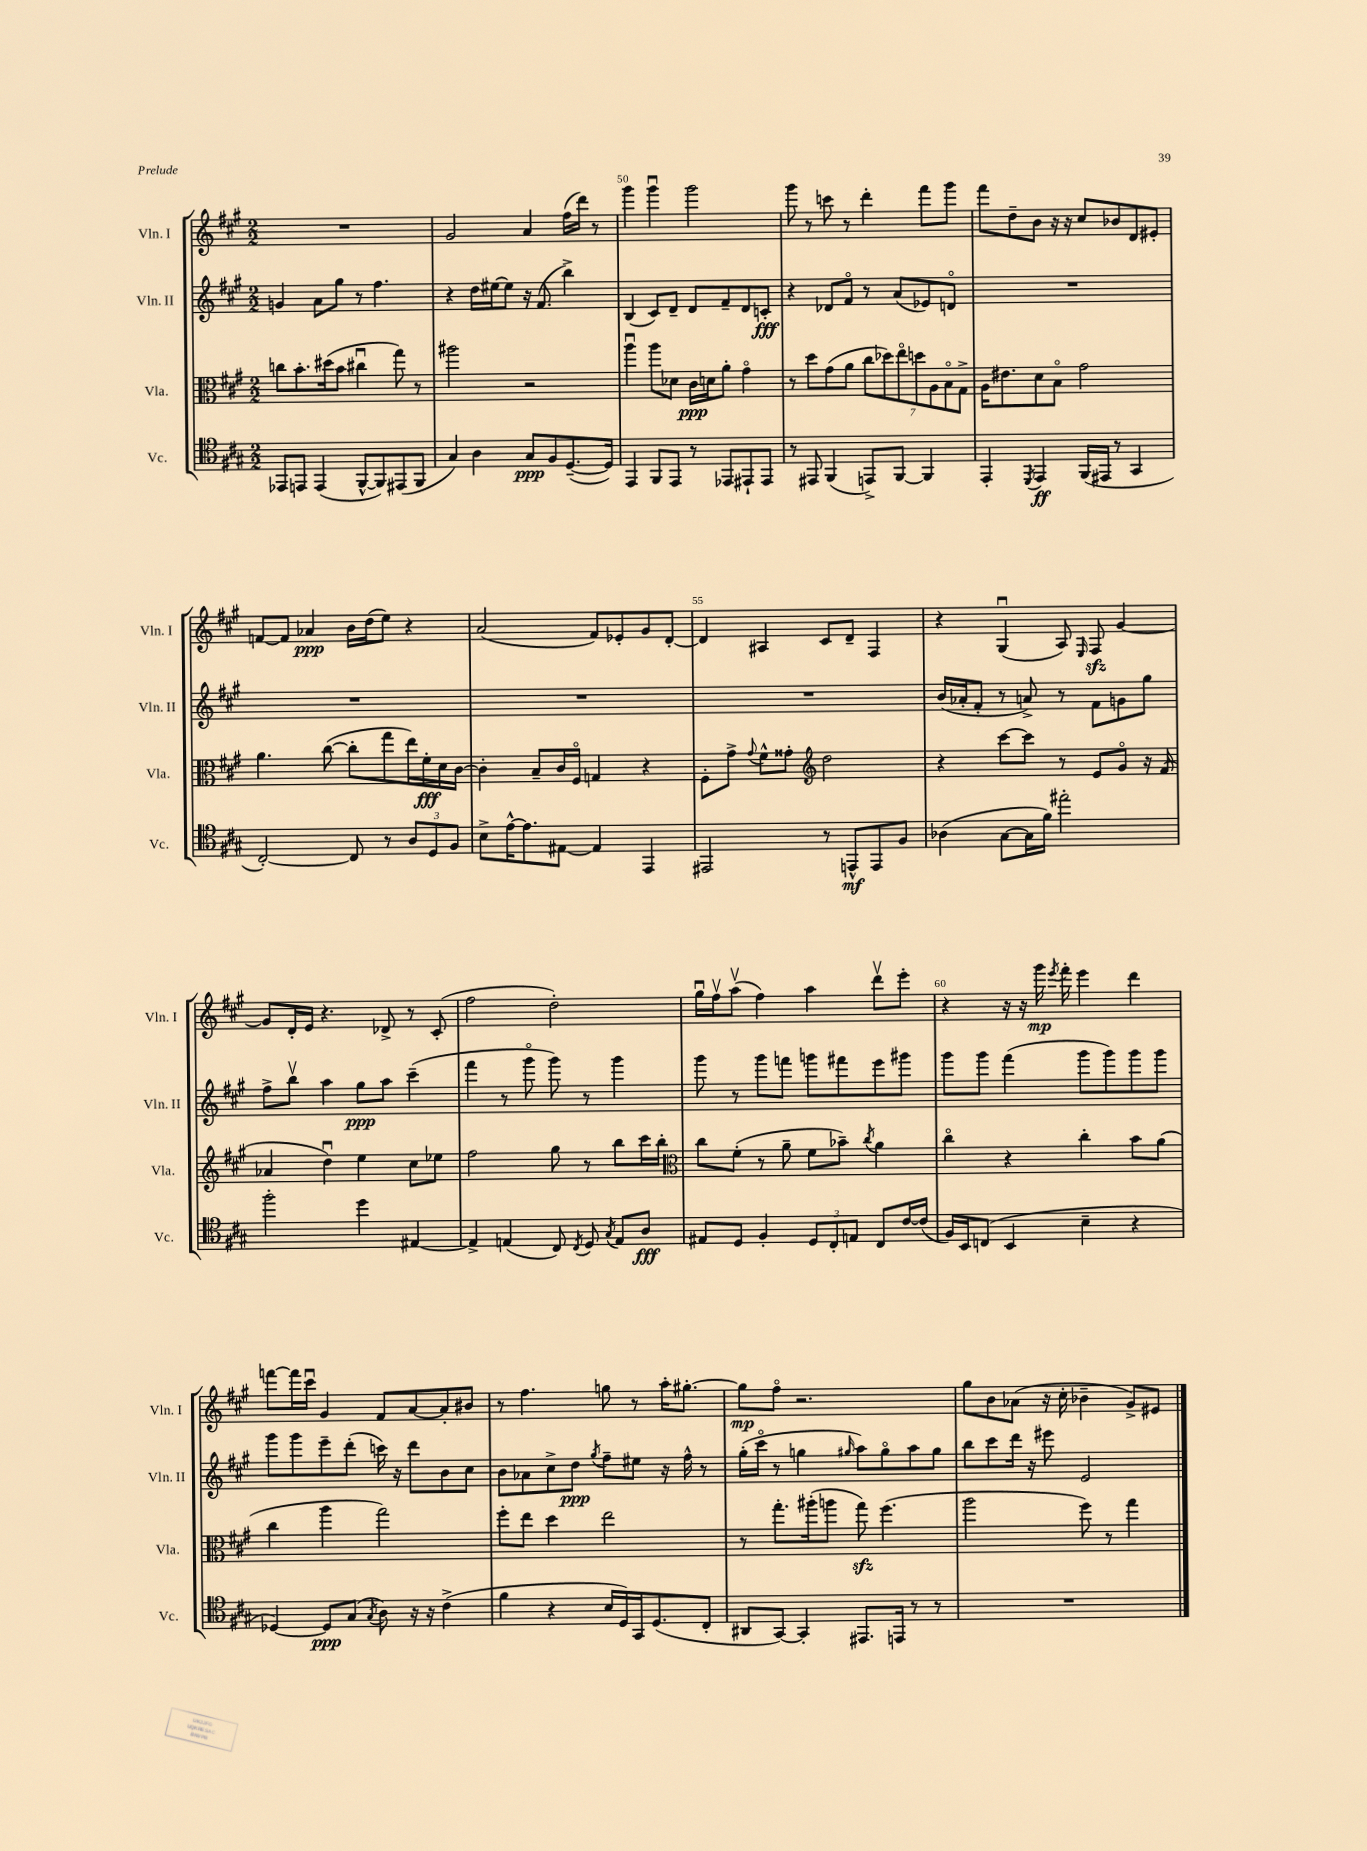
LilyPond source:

<<
\new StaffGroup <<
\new Staff = "s0" \with { instrumentName = "Vln. I" shortInstrumentName = "Vln. I" } {
    \clef treble \key a \major \numericTimeSignature \time 2/2
    \autoBeamOff R1 |
    gis'2 a'4 fis''16[( d'''16]) r8 |
    gis'''4 gis'''4\downbow gis'''2 |
    gis'''8 r8 c'''8 r8 d'''4-. fis'''8[ gis'''8] |
    fis'''8[ d''8-- b'8] r16 r16 cis''8[ bes'8 d'8 eis'8]-. |
    f'8[~ f'8] aes'4\ppp b'16[ d''16( e''8]) r4 |
    a'2( fis'8[) ees'8-. gis'8 d'8]~-. |
    d'4 ais4 cis'8[ d'8]-- fis4 |
    r4 gis4\downbow( a8) \grace { e16 } fis8\sfz gis'4~ |
    gis'8[ d'16-. e'16] r4. des'8-> r8 cis'8-.( |
    fis''2 d''2-.) |
    gis''16[\downbow fis''16\upbow a''8]\upbow( fis''4) a''4 d'''8[\upbow e'''8]-. |
    r4 r16 r16 gis'''16\mp \acciaccatura { e'''8 } fis'''16-. e'''4 d'''4 |
    f'''8[~ f'''16 cis'''16]\downbow gis'4 fis'8[ a'8~ a'8-. bis'8] |
    r8 fis''4. g''8 r8 a''16[-. gis''8.]~-. |
    gis''8[\mp fis''8]\flageolet r2. |
    gis''8[ b'8 aes'8]( r16 cis''16-. bes'4-- gis'8[->) eis'8] \bar "|." |
}
\new Staff = "s1" \with { instrumentName = "Vln. II" shortInstrumentName = "Vln. II" } {
    \clef treble \key a \major \numericTimeSignature \time 2/2
    \autoBeamOff g'4 a'8[ gis''8] r8 fis''4. |
    r4 d''16[ eis''16~ eis''8] r16 fis'8.( b''4->) |
    b4( cis'8[) d'8]-- d'8[ fis'8-- d'8 c'8]-.\fff |
    r4 des'8[ fis'8]\flageolet r8 a'8[( ees'8) d'8]\flageolet |
    R1 |
    R1 |
    R1 |
    R1 |
    b'16[( aes'16-. fis'8]-. r8 a'8->) r8 fis'8[ g'8 gis''8] |
    fis''8[-> b''8]\upbow a''4 gis''8[\ppp a''8] cis'''4--( |
    fis'''4 r8 gis'''8\flageolet gis'''8) r8 gis'''4 |
    gis'''8 r8 gis'''8[ f'''8] g'''8[ fis'''8 e'''8 gis'''8] |
    gis'''8[ gis'''8] fis'''4( gis'''8[ gis'''8) gis'''8 gis'''8] |
    gis'''8[ gis'''8 e'''8-- d'''8]-.( c'''16) r16 d'''8[ b'8 cis''8] |
    b'8[ aes'8 cis''8-> d''8]\ppp \acciaccatura { gis''8 } fis''8[-- eis''8] r16 fis''16-^ r8 |
    gis''16[-.( cis'''16]\flageolet r8 g''4 \grace { gis''16 } a''8[) gis''8\flageolet a''8 gis''8] |
    b''8[ cis'''8 d'''16] r16 eis'''8 e'2 \bar "|." |
}
\new Staff = "s2" \with { instrumentName = "Vla." shortInstrumentName = "Vla." } {
    \clef alto \key a \major \numericTimeSignature \time 2/2
    \autoBeamOff c''8[ b'8.-. dis''16( b'8] cis''4\downbow gis''8) r8 |
    ais''2 r2 |
    a''4\downbow a''8[ des'8] cis'16[\ppp d'16 a'8]-. gis'4\flageolet |
    r8 d''8[ gis'8( a'8] \tuplet 7/4 { cis''8[ des''8) e''8\flageolet d''8 a8 b8\flageolet gis8]-> } |
    a16[ eis'8. d'8 b8]\flageolet gis'2 |
    a'4. cis''8~( cis''8[-. gis''8 e''16) fis'16-.\fff d'16 cis'16]~ |
    cis'4-. b8[-- cis'16 fis16]\flageolet g4 r4 |
    fis8[-. gis'8]-> \appoggiatura { gis'8 } fis'8[-^ gisis'8]-. \clef treble d''2 |
    r4 cis'''8[~ cis'''8] r8 e'8[ gis'8]\flageolet r16 fis'16( |
    aes'4 d''4\downbow) e''4 cis''8[ ees''8] |
    fis''2 gis''8 r8 b''8[ cis'''16 b''16]-. |
    \clef alto cis''8[ fis'8]-.( r8 a'8-- fis'8[ bes'8]--) \acciaccatura { cis''8 } a'4 |
    cis''4\flageolet r4 cis''4-. b'8[ a'8]( |
    cis''4 a''4 gis''2) |
    fis''8[-. e''8] d''4 e''2 |
    r8 gis''8.[-. ais''16-.( a''8] gis''8\sfz) fis''4.( |
    a''2 fis''8) r8 gis''4 \bar "|." |
}
\new Staff = "s3" \with { instrumentName = "Vc." shortInstrumentName = "Vc." } {
    \clef tenor \key a \major \numericTimeSignature \time 2/2
    \autoBeamOff ees,8[ e,8] e,4( fis,8[~-^ fis,8) eis,8( fis,8] |
    gis4) a4 gis8[\ppp fis8 d8.~--( d16]) |
    e,4 fis,8[ e,8] r8 ees,8[ eis,8-! eis,8] |
    r8 eis,8 fis,4( e,8[->) fis,8]~ fis,4 |
    e,4-. \acciaccatura { d,8 } e,4\ff fis,16[( eis,16] r8 gis,4 |
    cis2~-.) cis8 r8 \tuplet 3/2 { a8[ d8 fis8] } |
    b8[-> e'16~-^ e'8. eis8]~ eis4 e,4 |
    eis,2 r8 e,8[-^\mf e,8 fis8] |
    aes4( gis8[~ gis16 fis'16]) eis''2-. |
    fis''2-. d''4 eis4~ |
    eis4-> e4( cis8) \acciaccatura { cis8 } d8 \acciaccatura { gis8 } e8[ a8]\fff |
    eis8[ d8] fis4-. \tuplet 3/2 { d8[ cis8-. e8] } cis8[ cis'16~ cis'16]( |
    fis16[) b,16 c8]( b,4 b4-- r4 |
    des4~) des8[\ppp gis8]( \acciaccatura { gis8 } a8) r16 r16 cis'4->( |
    fis'4 r4 b16[ d16) gis,16 d8.( cis8]-. |
    ais,8[ gis,8]~) gis,4-. eis,8.[ e,16] r8 r8 |
    R1 \bar "|." |
}
>>
>>
\layout { \context { \Score currentBarNumber = #48 \override BarNumber.break-visibility = ##(#f #t #t) barNumberVisibility = #(every-nth-bar-number-visible 5) } }
